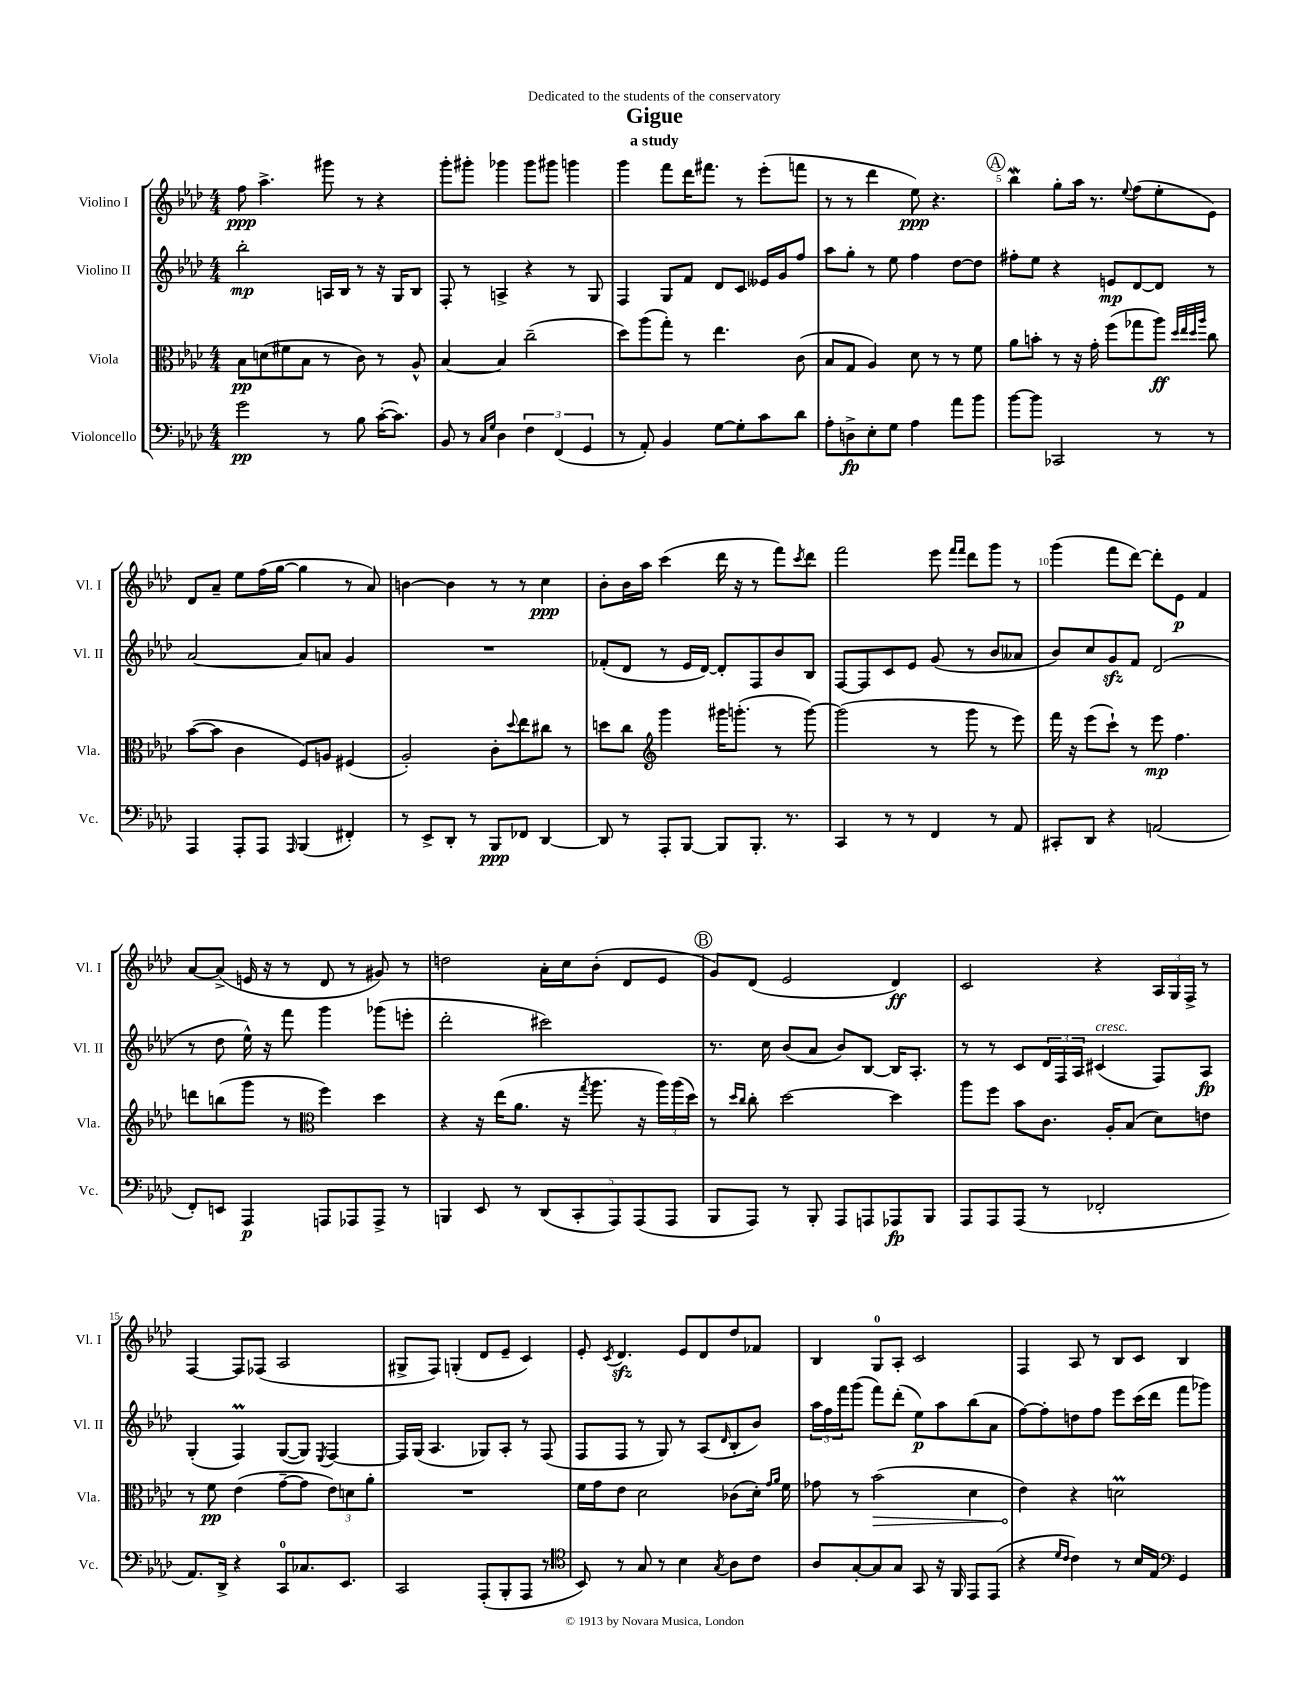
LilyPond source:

\header { title = "Gigue" subtitle = "a study" dedication = "Dedicated to the students of the conservatory" }
<<
\new StaffGroup <<
\new Staff = "s0" \with { instrumentName = "Violino I" shortInstrumentName = "Vl. I" } {
    \clef treble \key aes \major \numericTimeSignature \time 4/4
    f''8\ppp aes''4.-> gis'''8 r8 r4 |
    g'''8-. gis'''8-. ges'''4 ges'''8 gis'''8 g'''4 |
    g'''4 f'''8 des'''16 fis'''8. r8 ees'''8-.( f'''8 |
    r8 r8 des'''4 ees''8\ppp) r4. |
    \mark \markup { \circle "A" } bes''4\mordent g''8-. aes''16 r8. \appoggiatura { ees''8 } f''8( ees''8-. ees'8) |
    des'8 aes'8-- ees''8 f''16( g''16~ g''4 r8 aes'8) |
    b'4~ b'4 r8 r8 c''4\ppp |
    bes'8-. bes'16 aes''16 c'''4( des'''16 r16 r8 f'''8) \acciaccatura { c'''8 } des'''8 |
    f'''2 ees'''8 \grace { f'''16 f'''16 } des'''8 g'''8 r8 |
    g'''4( f'''8 des'''8~) des'''8-. ees'8\p f'4 |
    aes'8~ aes'8->( e'16 r16 r8 des'8 r8 gis'8) r8 |
    d''2 aes'16-. c''16 bes'8-.( des'8 ees'8 |
    \mark \markup { \circle "B" } g'8) des'8( ees'2 des'4\ff) |
    c'2 r4 \tuplet 3/2 { aes16 g16 f16-> } r8 |
    f4~ f8 fes8( aes2 |
    gis8-> f8) g4-.( des'8 ees'8-- c'4) |
    ees'8-. \acciaccatura { c'8 } des'4.\sfz ees'8 des'8 des''8 fes'8 |
    bes4 g8-0 aes8-. c'2 |
    f4 aes8 r8 bes8 c'8 bes4 \bar "|." |
}
\new Staff = "s1" \with { instrumentName = "Violino II" shortInstrumentName = "Vl. II" } {
    \clef treble \key aes \major \numericTimeSignature \time 4/4
    bes''2-.\mp a16 bes16 r8 r16 g16 bes8 |
    f8-. r8 a4-> r4 r8 g8 |
    f4 g8 f'8 des'8 c'8 eeses'16 g'16 f''8 |
    aes''8 g''8-. r8 ees''8 f''4 des''8~ des''8 |
    \mark \markup { \circle "A" } fis''8-. ees''8 r4 e'8\mp des'8~ des'8 r8 |
    aes'2~ aes'8 a'8 g'4 |
    R1 |
    fes'8-.( des'8 r8 ees'16 des'16~) des'8-. f8 bes'8 bes8 |
    f8~ f8 c'8 ees'8 g'8( r8 bes'8 aeses'8 |
    bes'8) c''8 g'8\sfz f'8 des'2( |
    r8 des''8 ees''16-^) r16 f'''8 g'''4 ges'''8( e'''8-. |
    des'''2-. cis'''2) |
    \mark \markup { \circle "B" } r8. c''16 bes'8( aes'8 bes'8) bes8~ bes16 aes8.-. |
    r8 r8 c'8 \tuplet 3/2 { des'16 f16 aes16 } cis'4^\markup { \italic "cresc." }( f8) aes8\fp |
    g4-.( f4\prall) g8~( g8) \acciaccatura { ees8 } f4~ |
    f16 g16( aes4. ges8) aes8-. r8 f8( |
    f8 f8 r8 g8) r8 aes8( \grace { des'16 } bes8-. bes'8) |
    \tuplet 3/2 { aes''16 f''16 f'''16 } g'''8( f'''8) des'''8-.( ees''8\p) aes''8 bes''8( aes'8 |
    f''8~) f''8-. d''8 f''8 ees'''8 c'''16( des'''16 f'''8 ges'''8) \bar "|." |
}
\new Staff = "s2" \with { instrumentName = "Viola" shortInstrumentName = "Vla." } {
    \clef alto \key aes \major \numericTimeSignature \time 4/4
    bes8\pp d'8( fis'8 bes8 r8 c'8) r8 aes8-^ |
    bes4~ bes4 c''2--( |
    des''8) aes''8( g''8-.) r8 ees''4. c'8( |
    bes8 g8 aes4) des'8 r8 r8 f'8 |
    \mark \markup { \circle "A" } aes'8 b'8-. r8 r16 g'16-. f''8( ges''8 aes''8\ff) \grace { des''32 ees''32 des''32 aes''32 } c''8 |
    bes'8~( bes'8 c'4 f8) a8 fis4( |
    aes2-.) c'8-. \appoggiatura { des''8 } ees''8 cis''8 r8 |
    d''8 c''8 \clef treble g'''4 gis'''16 g'''8.-.( r8 g'''8~) |
    g'''2( r8 g'''8 r8 ees'''8) |
    f'''16 r16 ees'''8( c'''8-!) r8 ees'''8\mp f''4. |
    d'''8 b''8( g'''8 r8 \clef alto f''4) des''4 |
    r4 r16 ees''16( aes'8. r16 \acciaccatura { g''8 } aes''8. r16 \tuplet 3/2 { aes''16) aes''16( des''16) } |
    \mark \markup { \circle "B" } r8 \grace { des''16 c''16 } c''8-. des''2~ des''4 |
    aes''8 f''8 bes'8 c'8. aes16-. bes8( des'8) e'8 |
    r8 f'8\pp ees'4( g'8~-- g'8 \tuplet 3/2 { ees'8) d'8 aes'8-. } |
    R1 |
    f'16 g'16 ees'8 des'2 ces'8( des'16-.) \grace { g'16 aes'16 } f'16 |
    ges'8 r8 \once \override Hairpin.circled-tip = ##t bes'2\>( des'4 |
    ees'4\!) r4 d'2\prall \bar "|." |
}
\new Staff = "s3" \with { instrumentName = "Violoncello" shortInstrumentName = "Vc." } {
    \clef bass \key aes \major \numericTimeSignature \time 4/4
    g'2\pp r8 bes8 c'16~-.( c'8.) |
    bes,8 r8 \grace { c16 g16 } des4 \tuplet 3/2 { f4 f,4( g,4 } |
    r8 aes,8-.) bes,4 g8~ g8-. c'8 des'8 |
    aes8-. d8->\fp ees8-. g8 aes4 aes'8 bes'8 |
    \mark \markup { \circle "A" } bes'8~ bes'8 ces,2 r8 r8 |
    aes,,4 aes,,8-. aes,,8 \grace { aes,,16 } bes,,4( fis,4-.) |
    r8 ees,8-> des,8-. r8 bes,,8\ppp fes,8 des,4~ |
    des,8 r8 aes,,8-. bes,,8~ bes,,8 bes,,8.-. r8. |
    c,4 r8 r8 f,4 r8 aes,8 |
    cis,8-. des,8 r4 a,2( |
    f,8-.) e,8 aes,,4\p a,,8 aes,,8 aes,,8-> r8 |
    b,,4 ees,8 r8 \tuplet 5/4 { des,8( c,8-. aes,,8) aes,,8( aes,,8 } |
    \mark \markup { \circle "B" } bes,,8 aes,,8) r8 bes,,8-. aes,,8 a,,8 aes,,8\fp bes,,8 |
    aes,,8 aes,,8 aes,,8( r8 fes,2-. |
    aes,8.) des,16-> r4 c,8-0 ces8. ees,8. |
    c,2 aes,,8-.( bes,,8-. aes,,8 r8 |
    \clef tenor bes,8) r8 g8 r8 bes4 \acciaccatura { g8 } aes8 c'8 |
    aes8 g8~-. g8 g8 g,8 r16 f,16 ees,8 ees,8( |
    r4 \grace { des'16 c'16 } c'4) r8 bes16 ees16 \clef bass g,4 \bar "|." |
}
>>
>>
\layout { \context { \Score \override BarNumber.break-visibility = ##(#f #t #t) barNumberVisibility = #(every-nth-bar-number-visible 5) } }
